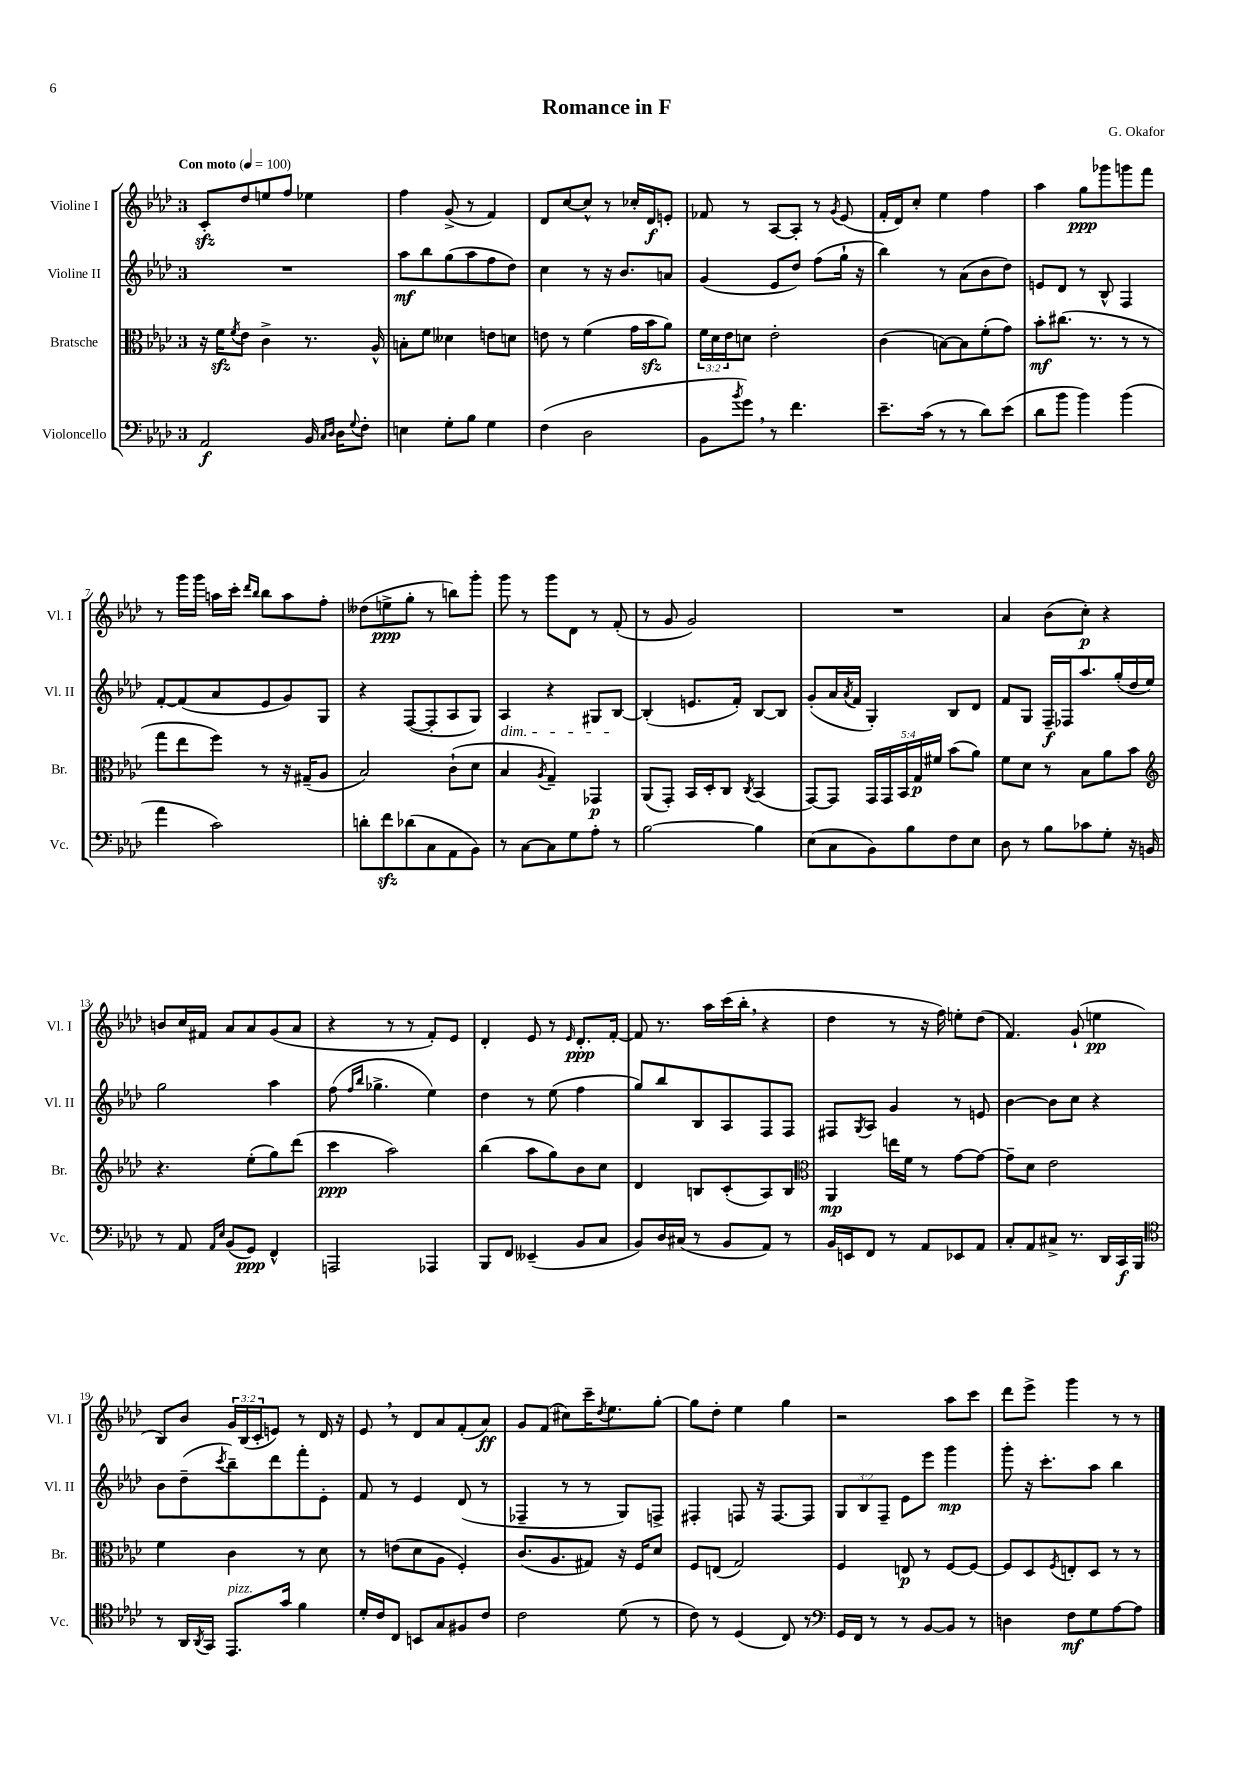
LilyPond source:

\header { title = "Romance in F" composer = "G. Okafor" }
<<
\new StaffGroup <<
\new Staff = "s0" \with { instrumentName = "Violine I" shortInstrumentName = "Vl. I" } {
    \clef treble \key aes \major \once \override Staff.TimeSignature.style = #'single-digit \time 3/4 \override Staff.TupletNumber.text = #tuplet-number::calc-fraction-text \tempo "Con moto" 4 = 100
    c'8-.\sfz des''8 e''8 f''8 ees''4 |
    f''4 g'8->( r8 f'4) |
    des'8 c''8~ c''8-^ r8 ces''16-. des'16\f e'8-. |
    fes'8 r8 aes8~ aes8-. r8 \acciaccatura { g'8 } ees'8( |
    f'16-. des'16) c''8-. ees''4 f''4 |
    aes''4 g''8\ppp ges'''8 g'''8 f'''8 |
    r8 g'''16 g'''16 a''16 c'''16-. \grace { des'''16 bes''16 } bes''8 a''8 f''8-. |
    deses''8( e''8->\ppp g''8-. r8 b''8) g'''8-. |
    g'''8 r8 g'''8 des'8 r8 f'8-.( |
    r8 g'8 g'2) |
    R2. |
    aes'4 bes'8( c''8-.\p) r4 |
    b'8 c''16 fis'16 aes'8 aes'8 g'8( aes'8 |
    r4 r8 r8 f'8-.) ees'8 |
    des'4-. ees'8 r8 \grace { ees'16 } des'8.-.\ppp f'16~-. |
    f'8 r8. aes''16 c'''16( bes''16-. \breathe r4 |
    des''4 r8 r16 f''16) e''8-. des''8( |
    f'4.) g'8-!( e''4\pp |
    bes8) bes'8 \tuplet 3/2 { g'16 bes16( c'16-. } e'8) r8 des'16 r16 |
    ees'8 \breathe r8 des'8 aes'8 f'8-.( aes'8\ff) |
    g'8 f'8( cis''8) c'''16-- \acciaccatura { des''8 } ees''8. g''8~-. |
    g''8 des''8-. ees''4 g''4 |
    r2 aes''8 c'''8 |
    des'''8 ees'''8-> g'''4 r8 r8 \bar "|." |
}
\new Staff = "s1" \with { instrumentName = "Violine II" shortInstrumentName = "Vl. II" } {
    \clef treble \key aes \major \once \override Staff.TimeSignature.style = #'single-digit \time 3/4 \override Staff.TupletNumber.text = #tuplet-number::calc-fraction-text
    R2. |
    aes''8\mf bes''8 g''8( aes''8 f''8 des''8) |
    c''4 r8 r16 bes'8. a'8 |
    g'4( ees'8 des''8) f''8( g''16-! r16 |
    bes''4) r8 aes'8( bes'8 des''8) |
    e'8 des'8 r8 bes8-^ f4 |
    f'8~-. f'8( aes'8 ees'8 g'8) g8 |
    r4 f8~( f8-. aes8 g8) |
    aes4\dim r4 gis8 bes8~\! |
    bes4-.( e'8. f'16-.) bes8~ bes8 |
    g'8-.( aes'16 \acciaccatura { aes'8 } f'16 g4-.) bes8 des'8 |
    f'8 g8 f16--\f fes16 aes''8. g''16-.( des''16 ees''16) |
    g''2 aes''4 |
    f''8( \grace { f''16 bes''16 } ges''4.-> ees''4) |
    des''4 r8 ees''8( f''4 |
    g''8) bes''8 bes8 aes8 f8 f8 |
    fis8 \acciaccatura { g8 } aes8 g'4 r8 e'8 |
    bes'4~ bes'8 c''8 r4 |
    bes'8 des''8--( \acciaccatura { c'''8 } bes''8--) des'''8 f'''8-. ees'8-. |
    f'8 r8 ees'4 des'8( r8 |
    fes4-- r8 r8 g8) f8-> |
    fis4-. f8 r16 f8.~ f8 |
    \tuplet 3/2 { g8 bes8 f8-- } ees'8 ees'''8 g'''4\mp |
    g'''8-. r16 c'''8.-. aes''8 bes''4 \bar "|." |
}
\new Staff = "s2" \with { instrumentName = "Bratsche" shortInstrumentName = "Br." } {
    \clef alto \key aes \major \once \override Staff.TimeSignature.style = #'single-digit \time 3/4 \override Staff.TupletNumber.text = #tuplet-number::calc-fraction-text
    r16 f'16\sfz \acciaccatura { f'8 } ees'8 c'4-> r8. aes16-^ |
    b8-. f'8 deses'4 e'8 d'8 |
    e'8 r8 f'4( g'16 bes'16\sfz aes'8) |
    \tuplet 3/2 { f'16 des'16 ees'16 } d'8 ees'2-. |
    c'4( b8~) b8 f'8-.( g'8) |
    bes'8-.\mf cis''8.( r8. r8 r8 |
    g''8 ees''8 f''8) r8 r16 gis16--( aes8 |
    bes2) c'8-!( des'8 |
    bes4 \acciaccatura { aes8 } g4--) ges,4\p |
    aes,8( g,8-.) bes,16 des16-. c8 \acciaccatura { c8 } bes,4( |
    g,8~) g,8 \tuplet 5/4 { g,16 g,16 bes,16 g16\p fis'16 } bes'8( aes'8) |
    f'8 des'8 r8 bes8 aes'8 bes'8 |
    \clef treble r4. ees''8-.( g''8) des'''8( |
    c'''4\ppp aes''2) |
    bes''4( aes''8 g''8) bes'8 c''8 |
    des'4 b8 c'8-.( aes8) b8 |
    \clef alto aes,4\mp e''16 f'16 r8 g'8~ g'8~ |
    g'8-- des'8 ees'2 |
    f'4 c'4 r8 des'8 |
    r8 e'8( des'8 aes8 f4-.) |
    c'8.( aes8. gis8) r16 f16 des'8 |
    f8 e8( g2) |
    f4 e8\p r8 f8~ f8~ |
    f8 des8 \acciaccatura { f8 } e8-. des8 r8 r8 \bar "|." |
}
\new Staff = "s3" \with { instrumentName = "Violoncello" shortInstrumentName = "Vc." } {
    \clef bass \key aes \major \once \override Staff.TimeSignature.style = #'single-digit \time 3/4
    aes,2\f bes,16 \grace { c16 des16 } des16 \appoggiatura { g8 } f8-. |
    e4 g8-. bes8 g4 |
    f4( des2 |
    bes,8 \acciaccatura { bes'8 } g'8) \breathe r8 f'4. |
    ees'8.-- c'16( r8 r8 des'8) ees'8( |
    des'8 bes'8 bes'4) bes'4( |
    aes'4 c'2) |
    d'8-. f'8\sfz des'8( c8 aes,8 bes,8) |
    r8 c8~ c8 g8 aes8-. r8 |
    bes2~ bes4 |
    ees8( c8 bes,8) bes8 f8 ees8 |
    des8 r8 bes8 ces'8 g8-. r16 b,16 |
    r8 aes,8 \grace { aes,16 ees16 } bes,8( g,8\ppp) f,4-^ |
    a,,2 aes,,4 |
    bes,,8 f,8 eeses,4--( bes,8 c8 |
    bes,8) des16 cis16( r8 bes,8 aes,8) r8 |
    bes,16 e,16 f,8 r8 aes,8 ees,8 aes,8 |
    c8-. aes,8 cis8-> r8. des,16 c,16\f bes,,16 |
    \clef tenor r8 aes,16 \acciaccatura { aes,8 } g,16 ees,8.^\markup { \italic "pizz." } g'16 f'4 |
    des'16-. c'16 c8 b,8 g8 fis8 c'8 |
    c'2 des'8( r8 |
    c'8) r8 des4( c8) r8 |
    \clef bass g,16 f,16 r8 r8 bes,8~ bes,8 r8 |
    d4 f8\mf g8 aes8~ aes8 \bar "|." |
}
>>
>>
